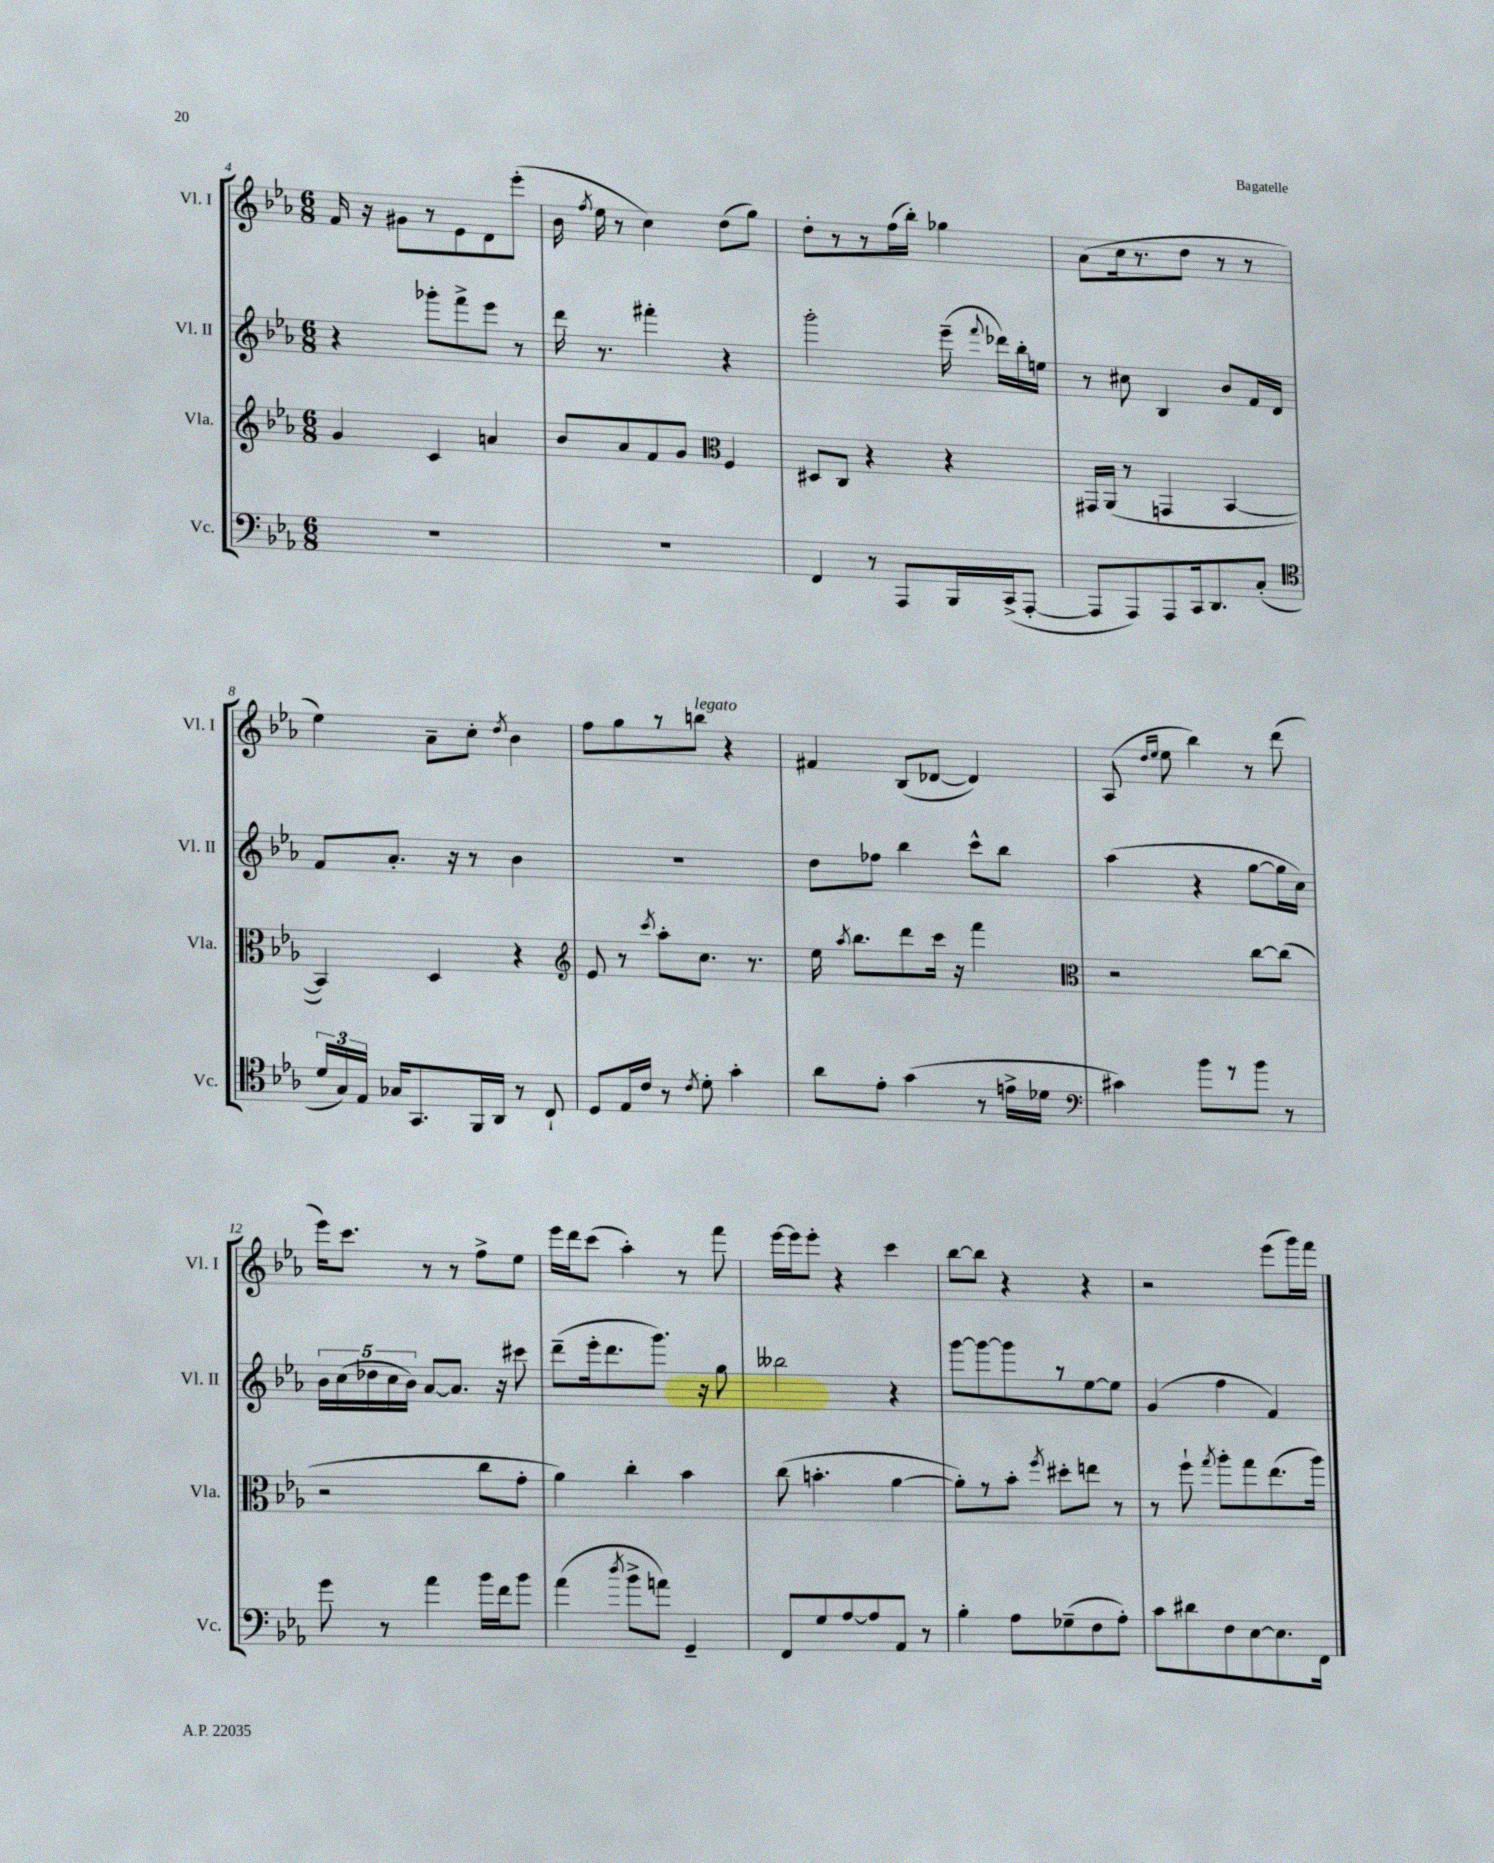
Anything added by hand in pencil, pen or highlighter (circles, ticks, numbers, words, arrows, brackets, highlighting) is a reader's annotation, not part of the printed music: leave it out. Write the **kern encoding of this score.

**kern	**kern	**kern	**kern
*staff4	*staff3	*staff2	*staff1
*clefF4	*clefG2	*clefG2	*clefG2
*k[b-e-a-]	*k[b-e-a-]	*k[b-e-a-]	*k[b-e-a-]
*M6/8	*M6/8	*M6/8	*M6/8
2.r	4g	4r	16f
.	.	.	16r
.	.	.	8g#
.	4c	8ggg-'	8r
.	.	8fff^	8e-
.	4a	8eee-	8d
.	.	8r	(8eee-'
=	=	=	=
2.r	8b-	16ddd	16b-
.	.	.	8qff
.	.	8.r	16ee-
.	8a-	.	8r
.	8f	4fff#'	4cc)
.	8g	.	.
*	*clefC3	*	*
.	4F	4r	(8dd
.	.	.	8gg)
=	=	=	=
4FF	8D#	2ggg'	8dd'
.	8C	.	8r
8r	4r	.	8r
8AAA-	.	.	(16ff
.	.	.	16bb-')
16BBB-	4r	(16eee-~	4gg-
.	.	8qqfff	.
(16CC^	.	16ddd-)	.
[8AAA-'	.	16bb-'	.
.	.	16ee	.
=	=	=	=
8AAA-]	16GG#	8r	(8a-
.	(16AA-	.	.
8AAA-)	8r	8cc#	16cc
.	.	.	8.r
8AAA-	4GG	4B-	.
16CC	.	.	8dd
8.DD	.	.	.
.	[4BB-	8b-	8r
(8C'	.	16f	8r
.	.	16d	.
=	=	=	=
*clefC4	*	*	*
24d	4BB-])	8f	4ee-)
24G)	.	.	.
24E-	.	.	.
16G-	.	8.a-'	.
8.GG	.	.	.
.	4D	.	8a-~
.	.	16r	.
16FF	.	8r	8cc'
16AA-	.	.	.
.	.	.	8qdd
8r	4r	4b-	4b-
8C`	.	.	.
=	=	=	=
*	*clefG2	*	*
8D	8e-	2.r	8ff
16E-	8r	.	8gg
16c	.	.	.
.	8qccc	.	.
8r	8aa-'	.	8r
8qc	.	.	.
8d'	8.cc	.	8bb
4g'	.	.	4r
.	8.r	.	.
=	=	=	=
8a-	16ee-	8dd	4f#
.	8qaa-	.	.
.	8.bb-	.	.
8e-'	.	8ff-	.
(4g	8ddd	4bb-	(8B-
.	16ccc	.	[8d-
.	16r	.	.
8r	4fff	8ccc^^	4d-])
16e^	.	8bb-	.
16d-	.	.	.
=	=	=	=
*clefF4	*clefC3	*	*
4c#)	2r	(4aa-	(8A-
.	.	.	16qqdd
.	.	.	16qqee-
.	.	.	8ee-
8b-	.	4r	4bb-)
8r	.	.	.
8b-	[8cc	[8gg	8r
8r	(8cc]	16gg]	(8ddd
.	.	16cc)	.
=	=	=	=
8g	2r	20b-	16eee-)
.	.	(20cc	.
.	.	.	8.ccc
.	.	20dd-	.
8r	.	.	.
.	.	20cc	.
.	.	20b-)	.
4a-	.	[8a-	8r
.	.	8.a-]	8r
16b-	8cc	.	8ff^
16f	.	16r	.
8b-	8g'	8ccc#	8ee-
=	=	=	=
(4a-	4a-)	(8ddd~	16eee-
.	.	.	16ddd
.	.	16eee-'	(8ccc
.	.	8.ddd	.
8qdd	.	.	.
8b-^	4cc'	.	4aa-')
8a)	.	8.ggg)	.
4GG~	4b-	.	8r
.	.	16r	.
.	.	8gg	8fff
=	=	=	=
8FF	(8cc	2bb--	[16eee-
.	.	.	16eee-]
8G	4.b'	.	8eee-'
[8A-	.	.	4r
8A-]	.	.	.
8AA-	[4a-	4r	4ccc
8r	.	.	.
=	=	=	=
4B-'	8a-'])	[8ggg	[8bb-
.	8r	8ggg_	8bb-]
8A-	8b-'	8ggg]	4r
.	8qff	.	.
(8G-~	8dd#'	8r	.
8F	8ee	[8ee-	4r
8A-')	8r	8ee-]	.
=	=	=	=
8c	8r	(4g	2r
8d#	8ff`	.	.
.	8qgg	.	.
8F	8aa-'	4ff	.
[8E-	8gg	.	.
8.E-]	(8.ee-	4f)	(8eee-
.	.	.	16ggg)
16FF	16aa-)	.	16fff
==	==	==	==
*-	*-	*-	*-
